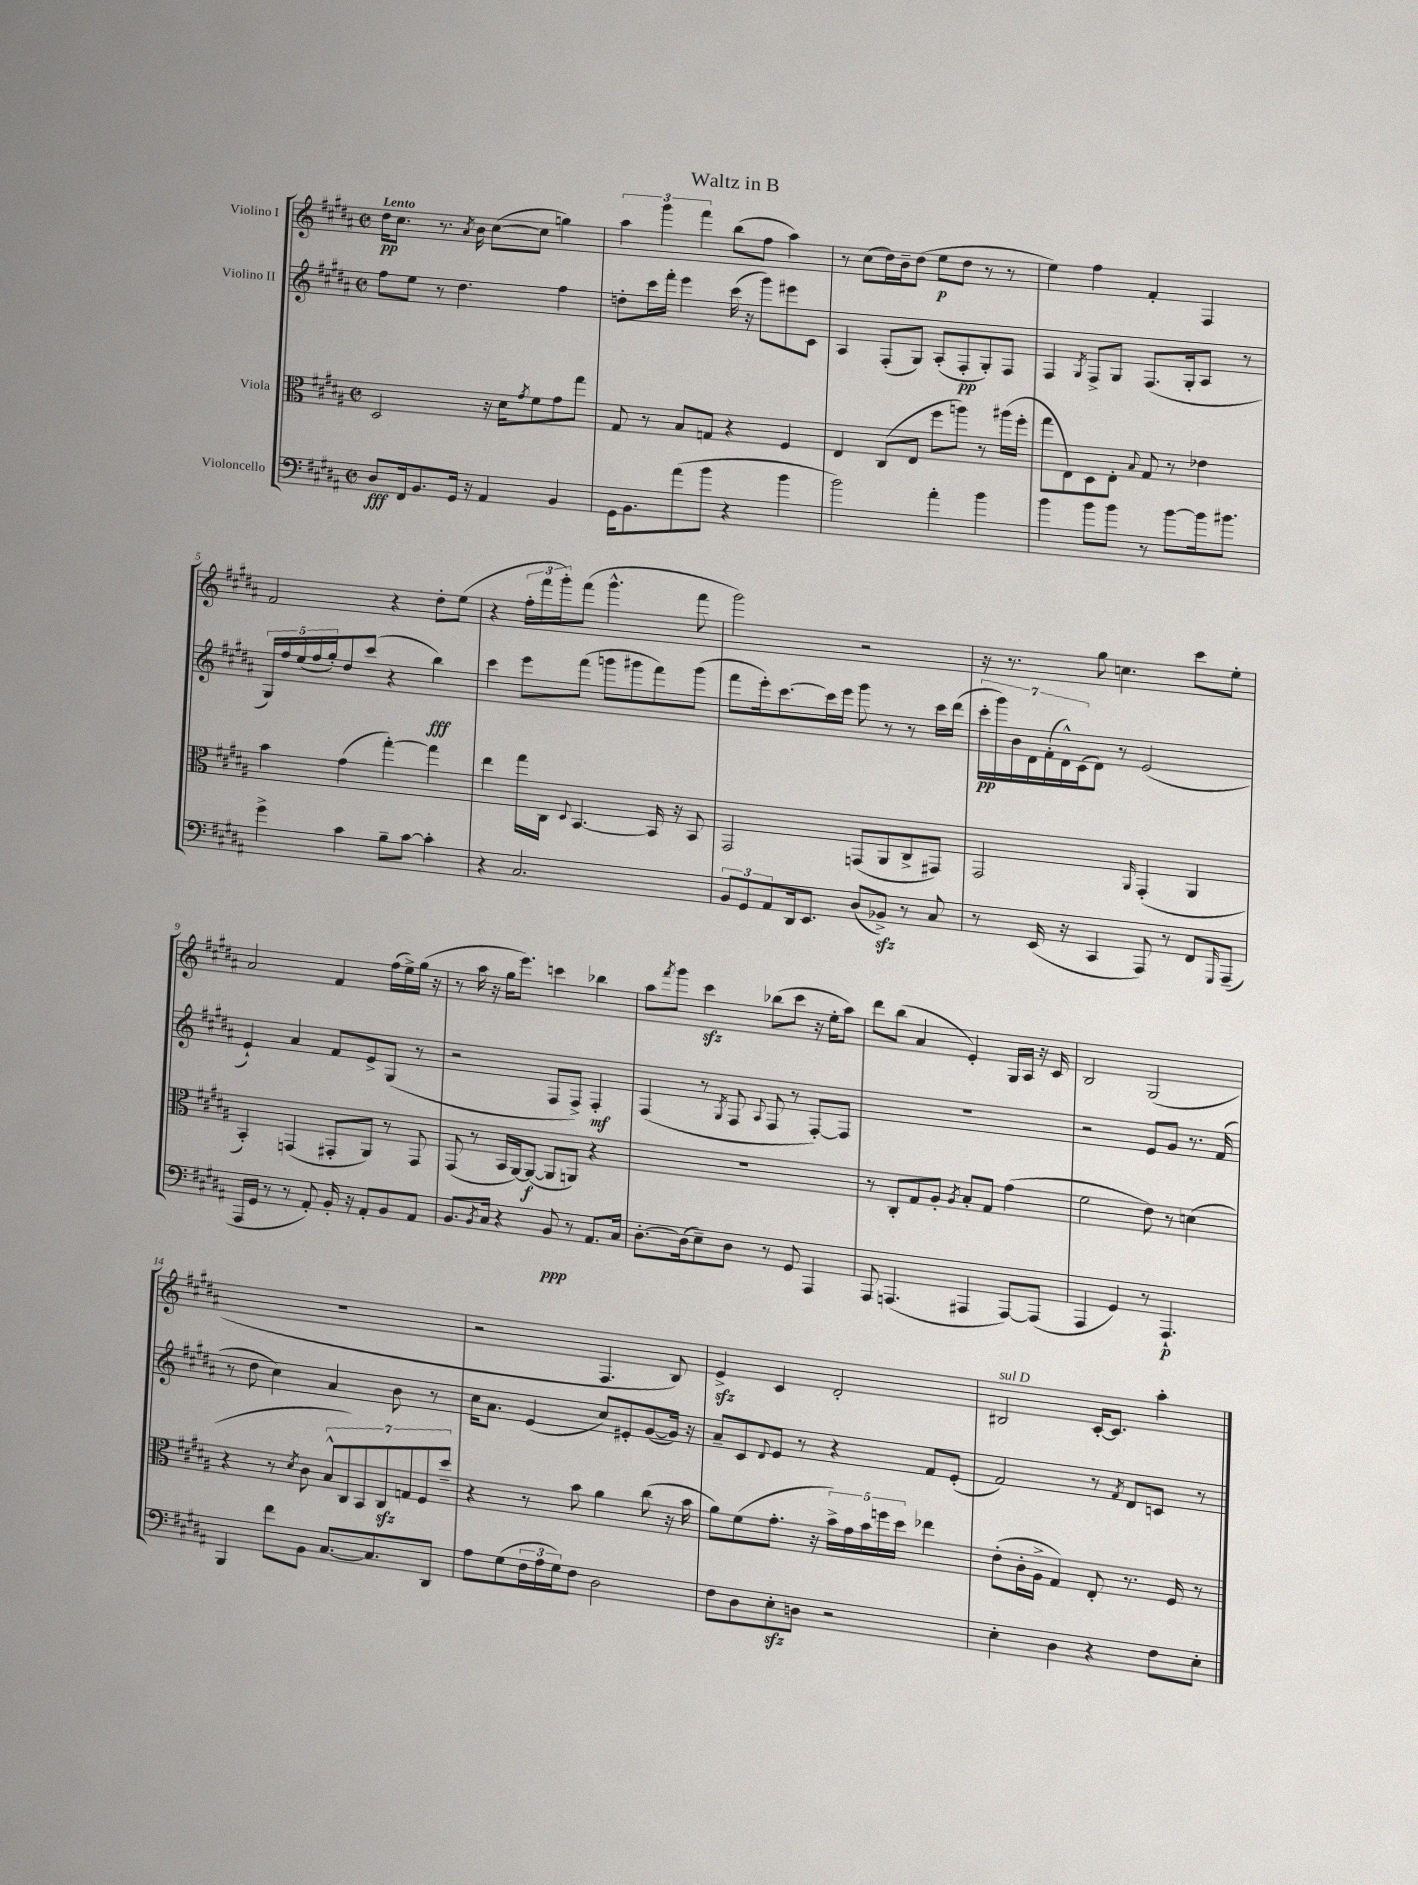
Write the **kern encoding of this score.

**kern	**kern	**kern	**kern
*staff4	*staff3	*staff2	*staff1
*clefF4	*clefC3	*clefG2	*clefG2
*k[f#c#g#d#a#]	*k[f#c#g#d#a#]	*k[f#c#g#d#a#]	*k[f#c#g#d#a#]
*M2/2	*M2/2	*M2/2	*M2/2
*met(c|)	*met(c|)	*met(c|)	*met(c|)
8D#	2D#	8ff#	16dd#
.	.	.	8.cc#
16FF#	.	8ee	.
8.BB	.	.	.
.	.	8r	8.r
16GG#	.	4.dd#	.
.	.	.	8qa#
16r	.	.	16b
4AA#	16r	.	([8cc#
.	16d#	.	.
.	8qg#	.	.
.	8f#	.	8cc#]
4BB	8g#	4ff#	4gg)
.	8gg#	.	.
=	=	=	=
16GG#	8G#	8dd'	6aa#
8.BB	.	.	.
.	8r	16ccc#	.
.	.	.	6ggg#
.	.	16fff#'	.
(8a#	8B	4eee	.
.	.	.	6fff#
8b	8G	.	.
4r	4r	(16ccc#	(8bb
.	.	16r	.
.	.	8ggg#)	8ff#
4b	4F#	8eee#	4aa#)
.	.	8c#	.
=	=	=	=
2b)	4E	4A#	8r
.	.	.	(8cc#
.	(8C#	(8F#'	16dd#)
.	.	.	16b~
.	8E	8G#)	(8dd#
4a#'	8ff#	(8A#'	8ee
.	8aa)	8F#'	8dd#
4b	8r	8G#')	8r
.	(16aa#	8F#	8r
.	16ff#'	.	.
=	=	=	=
4b	8gg#	4F#	4ee)
.	8E)	.	.
.	.	8qG#	.
8b	8D#	8F#^	4ff#
8b	8E'	8G#	.
.	8qqB	.	.
8r	8G#	(8.F#	4f#'
[8b	8r	.	.
.	.	16G#'	.
16b]	4e-	8A#	4F#
8.b#	.	.	.
.	.	8r	.
=	=	=	=
4g#^	4b	20G#)	2f#
.	.	20ff#	.
.	.	(20ee	.
.	.	20ff#	.
.	.	20gg#')	.
4c#	(4g#	8dd#	.
.	.	(8ccc#	.
8B~	[4gg#')	4r	4r
[8c#	.	.	.
4c#']	4gg#]	4bb)	8dd#'
.	.	.	(8ee
=	=	=	=
4r	4ee	4ccc#	4r
2.C#	16gg#	8eee	24ff#'
.	.	.	24fff#
.	16C#	.	.
.	.	.	24ggg#')
.	8qqD#	.	.
.	[4.BB	(8fff#	(8fff#
.	.	8ggg	4.ggg#^^
.	.	8ggg#	.
.	16BB]	8fff#)	.
.	16r	.	.
.	8BB	(8ggg#	8fff#
=	=	=	=
12BB	2GG#	8fff#	2ggg#)
12GG#	.	.	.
.	.	16eee')	.
12AA#	.	.	.
.	.	[8.ccc#	.
16DD#	.	.	.
8.EE	.	.	.
.	.	16ccc#]	.
.	.	16eee	.
(8D#	(8GG	8ggg#	2r
8BB-^)	8AA#	8r	.
8r	8C#^	8r	.
8C#	8GG#)	16ccc#	.
.	.	(16ddd#	.
=	=	=	=
8r	2GG#	28ccc#'	16r
.	.	28ggg#)	.
.	.	.	8.r
.	.	28b	.
.	.	28d#	.
(16EE	.	.	.
.	.	(28f#'	.
.	.	28d#^^)	.
16r	.	.	.
.	.	(28c#	.
4CC#	.	8d#)	8gg#
.	.	8r	4.cc
.	16qqAA#	.	.
8AAA#)	(4GG#'	(2e	.
8r	.	.	.
8FF#	4AA#	.	8ccc#
16qqGGG#	.	.	.
(8AAA#~	.	.	8ee'
=	=	=	=
16AAA#	4BB')	4e`)	2a#
16GG#	.	.	.
8r	.	.	.
8r	(4GG	4a#	.
8AA#')	.	.	.
16BB'	8GG#'	8f#	4f#
16r	.	.	.
8AA#'	8AA#)	8e^	.
8BB	8r	(8G#	(16ff#
.	.	.	16ee^)
8AA#	8GG#	8r	(16gg#
.	.	.	16r
=	=	=	=
8.BB	(8GG#	2r	8r
.	8r	.	16aa#
8qBB	.	.	.
16C#	.	.	16r
4r	16BB	.	16gg#
.	[16AA#)	.	8.eee)
.	(8AA#_	.	.
8BB	8AA#]	8F#	4ccc
8r	8AA)	8F#^)	.
8.AA#	4r	4F#'	4bb-
16C#	.	.	.
=	=	=	=
[8.D#'	1r	(4F#	8aa#
.	.	.	8qfff#
.	.	.	8ggg#
(16D#]	.	.	.
8E~)	.	8r	4ccc#
.	.	8qG#	.
8D#	.	8F#	.
.	.	8qqA#	.
8r	.	8F#	(8bb-
8GG#	.	8r	8ccc#
4AAA#	.	[8F#')	16r
.	.	.	16ee'
.	.	8F#]	8aa#)
=	=	=	=
8AAA#	8r	1r	8ddd#
(4.AAA	8C#'	.	(8bb
.	8G#	.	4a#
.	8A#'	.	.
.	8qA#	.	.
4AAA#	8B'	.	4e')
.	8G#	.	.
[8AAA#)	(4g#	.	16G#
.	.	.	16A#
(8AAA#]	.	.	16r
.	.	.	16c#
=	=	=	=
4AAA#	2f#	2r	2B
4GG#)	.	.	.
8r	8e)	8e	(2G#
4.AAA#`	8r	8g#	.
.	(4d	8.r	.
.	.	(16f#	.
=	=	=	=
4BBB	4r	8r	1r
.	.	8dd#	.
8f#	8r	4cc#)	.
.	8qd#	.	.
8BB	8c#	.	.
[8.C#	14B^^	4a#	.
.	14C#)	.	.
.	14BB	.	.
8.C#]	.	.	.
.	14C#	.	.
.	.	8b	.
.	14G	.	.
.	14F#	.	.
8DD#	.	8r	.
.	14dd#~	.	.
=	=	=	=
8A#	4r	16cc#	2r
.	.	8.a#	.
(8G#	.	.	.
24F#	8r	(4e	.
24A#	.	.	.
24G#)	.	.	.
8F#	8b	.	.
2D#	4a#	8cc#)	4.F#
.	.	8e#'	.
.	(8cc#	([8g#	.
.	16r	16g#])	8B)
.	16b	16r	.
=	=	=	=
8F#	8a#)	8a#~	4e^
8D#	(8f#	8c#	.
.	.	8qqd#	.
8E'	8.g#'	8e	4c#
8D	.	8r	.
.	16r	.	.
2r	20b^)	4r	2d#'
.	20g#	.	.
.	20b	.	.
.	20ff	.	.
.	20dd#	.	.
.	4ee-	8f#	.
.	.	(8e'	.
=	=	=	=
4E'	(8e'	2f#)	2B#
.	16c#'	.	.
.	16A#^	.	.
4D#	4G#)	.	.
4r	8E'	8r	[16c#'
.	.	.	8.c#]
.	.	8qf#	.
.	8.r	8d#	.
8F#	.	8c	4aa#'
.	16F#	.	.
8E'	8r	8r	.
==	==	==	==
*-	*-	*-	*-
